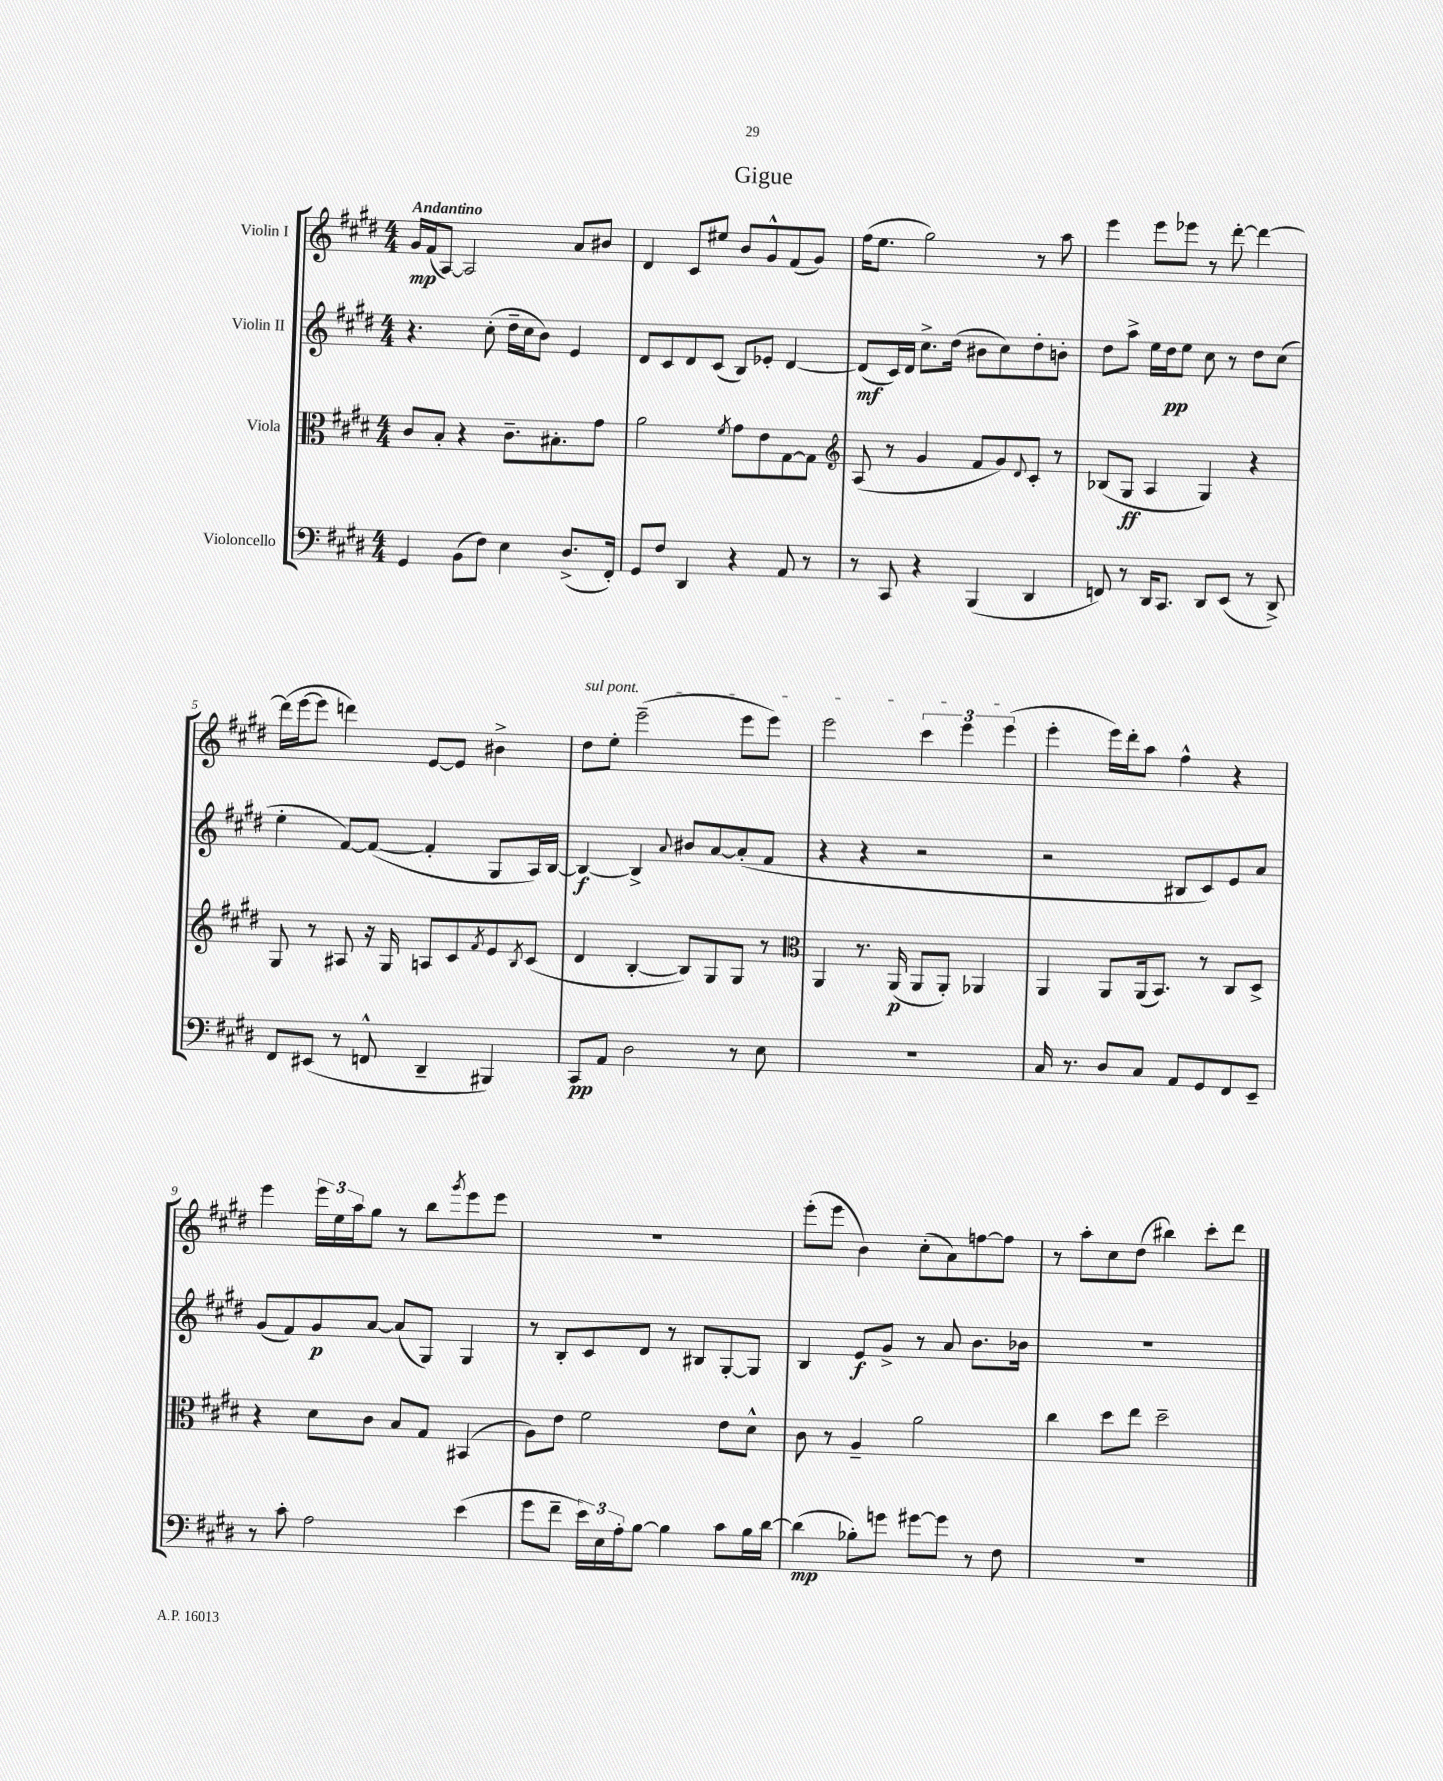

**kern	**dynam	**kern	**dynam	**kern	**dynam	**kern	**dynam
*part4	*part4	*part3	*part3	*part2	*part2	*part1	*part1
*staff4	*staff4	*staff3	*staff3	*staff2	*staff2	*staff1	*staff1
*I"Violoncello	*	*I"Viola	*	*I"Violin II	*	*I"Violin I	*
*clefF4	*	*clefC3	*	*clefG2	*	*clefG2	*
*k[f#c#g#d#]	*	*k[f#c#g#d#]	*	*k[f#c#g#d#]	*	*k[f#c#g#d#]	*
*M4/4	*	*M4/4	*	*M4/4	*	*M4/4	*
=1	=1	=1	=1	=1	=1	=1	=1
!	!	!	!	!	!	!LO:TX:a:B:t=Andantino	!
4GG#/	.	8c#/L	.	4.r	.	16g#/LL	mp
.	.	.	.	.	.	(16f#/J	.
.	.	8B'/J	.	.	.	[8A/J)	.
(8BB\L	.	4r	.	.	.	2A/]	.
8F#\J)	.	.	.	(8cc#'\	.	.	.
4E\	.	8.c#~\L	.	16dd#~\LL	.	.	.
.	.	.	.	16cc#\J	.	.	.
.	.	.	.	8b\J)	.	.	.
.	.	8.B#X'\	.	.	.	.	.
(8.D#^/L	.	.	.	4e/	.	8a/L	.
.	.	8g#\J	.	.	.	8b#X/J	.
16FF#'/Jk)	.	.	.	.	.	.	.
=2	=2	=2	=2	=2	=2	=2	=2
8GG#/L	.	2a\	.	8d#/L	.	4d#/	.
8F#/J	.	.	.	8c#/	.	.	.
4DD#/	.	.	.	8d#/	.	8c#/L	.
.	.	.	.	(8c#/J	.	8ee#X/J	.
.	.	8qf#/	.	.	.	.	.
4r	.	8g#\L	.	8B/L)	.	8b/L	.
.	.	8e\	.	8e-X'/J	.	8g#^^/	.
8AA/	.	[8G#\	.	[4d#/	.	(8f#/	.
8r	.	8G#\J]	.	.	.	8g#/J)	.
=3	=3	=3	=3	=3	=3	=3	=3
*	*	*clefG2	*	*	*	*	*
8r	.	(8A/	.	(8d#/L]	mf	(16ff#\KL	.
.	.	.	.	.	.	8.ee\J	.
8CC#/	.	8r	.	16c#/L)	.	.	.
.	.	.	.	16d#/JJ	.	.	.
4r	.	4g#/	.	8.cc#^\L	.	2gg#\)	.
.	.	.	.	(16dd#\Jk	.	.	.
(4BBB/	.	8f#/L	.	8b#X\L	.	.	.
.	.	8g#/)	.	8cc#\)	.	.	.
.	.	8qqd#/	.	.	.	.	.
4DD#/	.	8c#'/J	.	8dd#'\	.	8r	.
.	.	8r	.	8bn'\J	.	8aa\	.
=4	=4	=4	=4	=4	=4	=4	=4
8FFn/)	.	(8B-X/L	.	8dd#\L	.	4eee\	.
8r	.	8G#/J	ff	8aa^\J	.	.	.
16DD#/KL	.	4A/	.	16ee\LL	.	8eee\L	.
8.CC#/J	.	.	.	16dd#\J	pp	.	.
.	.	.	.	8ee\J	.	8eee-X\J	.
8DD#/L	.	4G#/)	.	8cc#\	.	8r	.
(8EE/J	.	.	.	8r	.	[8ddd#'\	.
8r	.	4r	.	8dd#\L	.	4ddd#\_	.
8DD#^/)	.	.	.	(8cc#\J	.	.	.
!!LO:LB:g=z
=5	=5	=5	=5	=5	=5	=5	=5
8FF#/L	.	8G#/	.	4ee'\	.	(16ddd#\LL]	.
.	.	.	.	.	.	[16eee\J	.
(8EE#X/J	.	8r	.	.	.	8eee\J]	.
8r	.	8A#X/	.	[8f#/L)	.	4dddn\)	.
8FFn^^/	.	16r	.	(8f#/J_	.	.	.
.	.	16G#/	.	.	.	.	.
4DD#~/	.	8An/L	.	4f#'/]	.	[8e/L	.
.	.	8c#/	.	.	.	8e/J]	.
.	.	8qf#/	.	.	.	.	.
4BBB#X/)	.	8e/	.	8G#/L	.	4b#X^\	.
.	.	8qB/	.	.	.	.	.
.	.	(8c#/J	.	16A/L)	.	.	.
.	.	.	.	[16B/JJ	.	.	.
=6	=6	=6	=6	=6	=6	=6	=6
!	!	!	!	!	!	!LO:TX:a:i:t=sul pont.	!
8CC#/L	pp	4d#/	.	4B/_	f	8dd#\L	.
8AA/J	.	.	.	.	.	8ee'\J	.
2D#\	.	[4B'/	.	4B^/]	.	(2eee~\	.
.	.	.	.	8qqa/	.	.	.
.	.	8B/L])	.	8b#X/L	.	.	.
.	.	8G#/	.	[8a/	.	.	.
8r	.	8G#/J	.	(8a'/]	.	8eee\L	.
8E\	.	8r	.	8f#/J	.	8eee\J)	.
=7	=7	=7	=7	=7	=7	=7	=7
*	*	*clefC3	*	*	*	*	*
1r	.	4AA/	.	4r	.	2eee\	.
.	.	8.r	.	4r	.	.	.
.	.	(16AA/	p	.	.	.	.
.	.	8AA/L	.	2r	.	6ccc#\	.
.	.	8AA'/J)	.	.	.	.	.
.	.	.	.	.	.	6eee\	.
.	.	4AA-X/	.	.	.	.	.
.	.	.	.	.	.	(6eee\	.
=8	=8	=8	=8	=8	=8	=8	=8
16C#/	.	4AA/	.	2r	.	4eee'\	.
8.r	.	.	.	.	.	.	.
8D#/L	.	8AA/L	.	.	.	16eee\LL)	.
.	.	.	.	.	.	16ddd#'\J	.
8C#/J	.	(16AA/k	.	.	.	8aa\J	.
.	.	8.BB/J)	.	.	.	.	.
8AA/L	.	.	.	8B#X/L	.	4ff#^^\	.
8GG#/	.	8r	.	8c#/)	.	.	.
8FF#/	.	8C#/L	.	8e/	.	4r	.
8EE~/J	.	8D#^/J	.	8a/J	.	.	.
!!LO:LB:g=z
=9	=9	=9	=9	=9	=9	=9	=9
8r	.	4r	.	(8g#/L	.	4eee\	.
8c#'\	.	.	.	8f#/)	.	.	.
2A\	.	8d#\L	.	8g#/	p	24eee\LL	.
.	.	.	.	.	.	24ee\	.
.	.	.	.	.	.	24aa\J	.
.	.	8c#\J	.	[8a/J	.	8gg#\J	.
.	.	8B/L	.	(8a/L]	.	8r	.
.	.	8G#/J	.	8G#/J)	.	8bb\L	.
.	.	.	.	.	.	8qggg#/	.
(4e\	.	(4BB#X/	.	4G#/	.	8eee\	.
.	.	.	.	.	.	8eee\J	.
=10	=10	=10	=10	=10	=10	=10	=10
8g#\L	.	8A\L)	.	8r	.	1r	.
8f#~\J	.	8e\J	.	8B'/L	.	.	.
24e\LL)	.	2f#\	.	8c#/	.	.	.
24E\	.	.	.	.	.	.	.
24A'\J	.	.	.	.	.	.	.
[8B\J	.	.	.	8d#/J	.	.	.
4B\]	.	.	.	8r	.	.	.
.	.	.	.	8B#X/L	.	.	.
8c#\L	.	8e\L	.	[8G#'/	.	.	.
16B\L	.	8d#^^\J	.	8G#/J]	.	.	.
[16d#\JJ	.	.	.	.	.	.	.
=11	=11	=11	=11	=11	=11	=11	=11
(4d#\]	mp	8c#\	.	4B/	.	(8eee'\L	.
.	.	8r	.	.	.	8eee\J	.
8B-X'\L)	.	4A~/	.	8e/L	f	4b\)	.
8gn\J	.	.	.	8g#^/J	.	.	.
[8g#X\L	.	2a\	.	8r	.	(8cc#'\L	.
8g#\J]	.	.	.	8a/	.	8a\)	.
8r	.	.	.	8.b\L	.	[8ffn\	.
8F#\	.	.	.	.	.	8ff\J]	.
.	.	.	.	16b-X\Jk	.	.	.
=12	=12	=12	=12	=12	=12	=12	=12
1r	.	4cc#\	.	1r	.	8r	.
.	.	.	.	.	.	8aa'\L	.
.	.	8dd#\L	.	.	.	8cc#\	.
.	.	8ee\J	.	.	.	(8dd#\J	.
.	.	2dd#~\	.	.	.	4bb#X\)	.
.	.	.	.	.	.	8ccc#'\L	.
.	.	.	.	.	.	8ddd#\J	.
==	==	==	==	==	==	==	==
*-	*-	*-	*-	*-	*-	*-	*-
